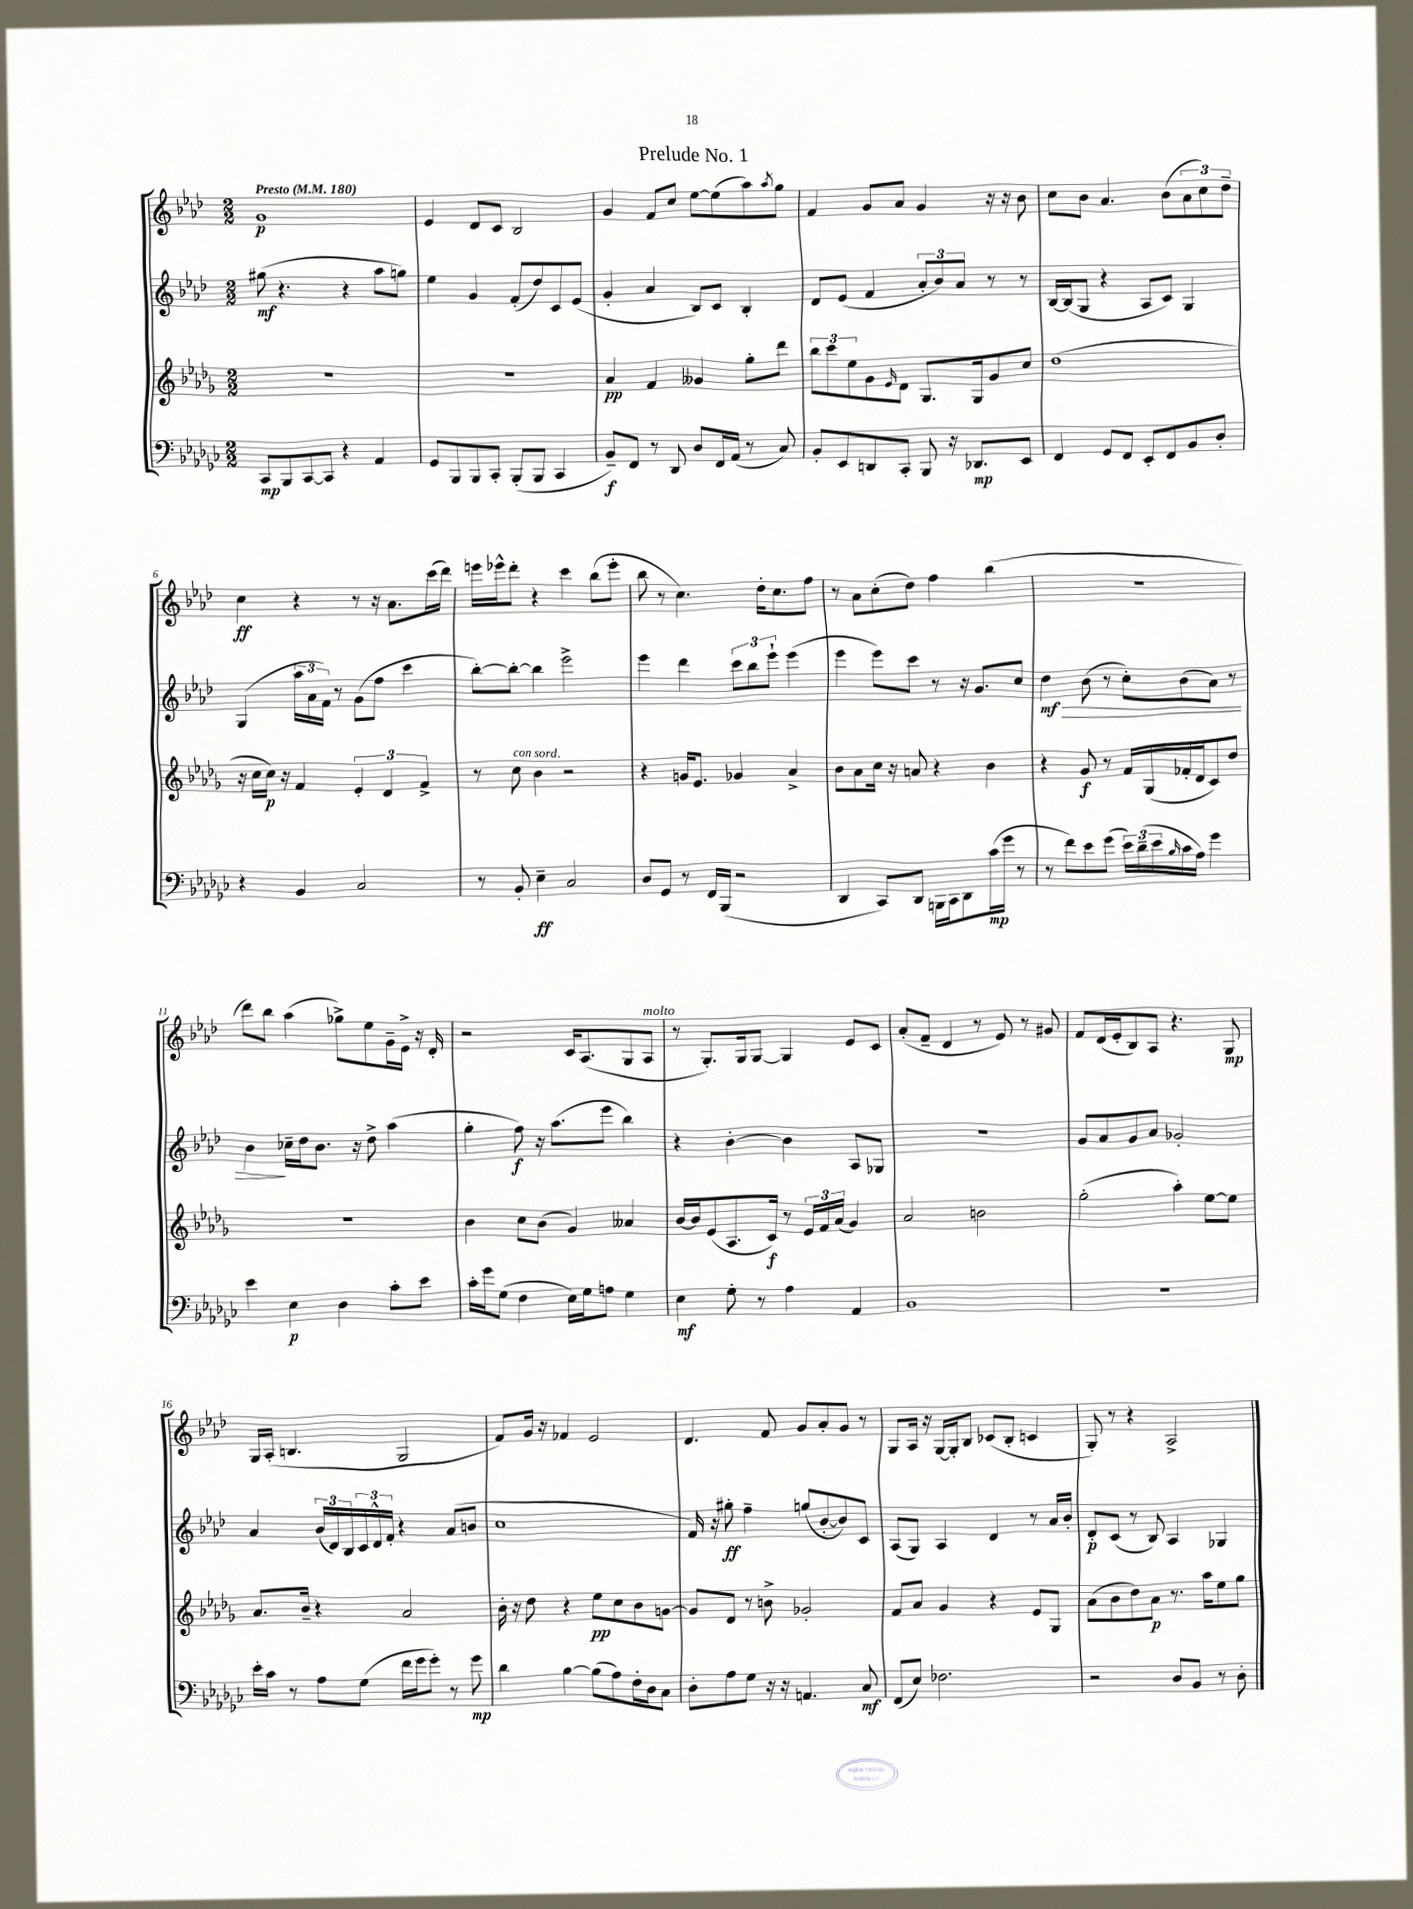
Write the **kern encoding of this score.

**kern	**dynam	**kern	**dynam	**kern	**dynam	**kern	**dynam
*part4	*part4	*part3	*part3	*part2	*part2	*part1	*part1
*staff4	*staff4	*staff3	*staff3	*staff2	*staff2	*staff1	*staff1
*clefF4	*	*clefG2	*	*clefG2	*	*clefG2	*
*k[b-e-a-d-g-c-]	*	*k[b-e-a-d-g-]	*	*k[b-e-a-d-]	*	*k[b-e-a-d-]	*
*M2/2	*	*M2/2	*	*M2/2	*	*M2/2	*
*MM180	*	*MM180	*	*MM180	*	*MM180	*
=1	=1	=1	=1	=1	=1	=1	=1
!	!	!	!	!	!	!LO:TX:a:B:t=Presto	!
8CC-/L	mp	1r	.	(8gg#X\	mf	1g	p
8BBB-/	.	.	.	4.r	.	.	.
[8CC-/	.	.	.	.	.	.	.
8CC-/J]	.	.	.	.	.	.	.
4r	.	.	.	4r	.	.	.
4AA-/	.	.	.	8aa-\L	.	.	.
.	.	.	.	8ggn\J)	.	.	.
=2	=2	=2	=2	=2	=2	=2	=2
8GG-/L	.	1r	.	4ee-\	.	4e-/	.
8BBB-/	.	.	.	.	.	.	.
8BBB-/	.	.	.	4g/	.	8d-/L	.
8CC-'/J	.	.	.	.	.	8c/J	.
(8BBB-'/L	.	.	.	(8f'/L	.	2B-/	.
8BBB-/J	.	.	.	8dd-/)	.	.	.
4CC-/	.	.	.	8c/	.	.	.
.	.	.	.	(8e-/J	.	.	.
=3	=3	=3	=3	=3	=3	=3	=3
8BB-~/L)	f	4a-/	pp	4g'/	.	4g/	.
8FF/J	.	.	.	.	.	.	.
8r	.	4f/	.	4a-/	.	8f/L	.
8DD-/	.	.	.	.	.	8cc/J	.
8D-/L	.	4g--X/	.	8B-/L)	.	[8ee-\L	.
16FF/L	.	.	.	8c/J	.	(8ee-\]	.
(16AA-/JJ	.	.	.	.	.	.	.
8r	.	8gg-'\L	.	4B-'/	.	8aa-\)	.
.	.	.	.	.	.	8qaa-/	.
8C-/)	.	8ddd-\J	.	.	.	8gg\J	.
=4	=4	=4	=4	=4	=4	=4	=4
8BB-'/L	.	12bb-\L	.	8d-/L	.	4f/	.
.	.	12ccc\	.	.	.	.	.
8EE-/	.	.	.	(8e-/J	.	.	.
.	.	12ee-\	.	.	.	.	.
8DDn/	.	8g-\	.	4f/	.	8g/L	.
.	.	16qqe-/	.	.	.	.	.
8CC-'/J	.	8d-\J	.	.	.	8a-/J	.
8BBB-/	.	8.G-/L	.	12a-'/L	.	4g/	.
.	.	.	.	12b-/)	.	.	.
16r	.	.	.	.	.	.	.
.	.	.	.	12a-/J	.	.	.
8.DD-X/L	mp	16G-/k	.	.	.	.	.
.	.	8g-/	.	8r	.	16r	.
.	.	.	.	.	.	16r	.
8EE-/J	.	8cc/J	.	8r	.	8b-\	.
=5	=5	=5	=5	=5	=5	=5	=5
4FF/	.	(1dd-	.	[16B-/LL	.	8cc\L	.
.	.	.	.	(16B-/J]	.	.	.
.	.	.	.	8G/J	.	8b-\J	.
8GG-/L	.	.	.	4r	.	4.a-/	.
8FF/J	.	.	.	.	.	.	.
8EE-'/L	.	.	.	8A-/L	.	.	.
8FF/	.	.	.	8c/J)	.	(8b-\L	.
8BB-/	.	.	.	4G/	.	12a-\	.
.	.	.	.	.	.	12cc\)	.
8D-'/J	.	.	.	.	.	.	.
.	.	.	.	.	.	12dd-~\J	.
!!LO:LB:g=z
=6	=6	=6	=6	=6	=6	=6	=6
4r	.	16r	.	(4G/	.	4cc\	ff
.	.	16cc\LL	.	.	.	.	.
.	.	16cc\JJ)	p	.	.	.	.
.	.	16r	.	.	.	.	.
4BB-/	.	4f/	.	24aa-\LL	.	4r	.
.	.	.	.	24a-\	.	.	.
.	.	.	.	24f\JJ)	.	.	.
.	.	.	.	8r	.	.	.
2C-/	.	6e-'/	.	(8g\L	.	8r	.
.	.	.	.	8ff\J	.	16r	.
.	.	6d-/	.	.	.	.	.
.	.	.	.	.	.	8.a-\L	.
.	.	.	.	4ccc\	.	.	.
.	.	6f^/	.	.	.	.	.
.	.	.	.	.	.	(16ccc\L	.
.	.	.	.	.	.	16ddd-\JJ)	.
=7	=7	=7	=7	=7	=7	=7	=7
8r	.	8r	.	[8bb-'\L)	.	16eeen\LL	.
.	.	.	.	.	.	16eee-X^^\J	.
!	!	!LO:TX:a:i:t=con sord.	!	!	!	!	!
8BB-'/	.	8cc\	.	8bb-'\J_	.	8ddd-'\J	.
4E-~\	ff	4b-\	.	4bb-\]	.	4r	.
2C-/	.	2r	.	2eee-^\	.	4ccc\	.
.	.	.	.	.	.	(8bb-\L	.
.	.	.	.	.	.	8eee-'\J	.
=8	=8	=8	=8	=8	=8	=8	=8
8D-/L	.	4r	.	4eee-\	.	8bb-\	.
8GG-/J	.	.	.	.	.	8r	.
8r	.	16gn/KL	.	4ddd-\	.	4.cc\)	.
.	.	8.e-/J	.	.	.	.	.
16FF/LL	.	.	.	.	.	.	.
(16BBB-/JJ	.	.	.	.	.	.	.
2r	.	4g-X/	.	12ccc\L	.	.	.
.	.	.	.	12bb-\	.	.	.
.	.	.	.	.	.	16dd-'\KL	.
.	.	.	.	12eee-`\J	.	.	.
.	.	.	.	.	.	8.cc\	.
.	.	4a-^/	.	(4eee-\	.	.	.
.	.	.	.	.	.	8ff\J	.
=9	=9	=9	=9	=9	=9	=9	=9
4DD-/	.	8b-\L	.	4eee-\	.	8r	.
.	.	8a-\	.	.	.	8a-\L	.
8CC-/L)	.	16cc\Jk	.	8eee-\L)	.	(8cc'\	.
.	.	16r	.	.	.	.	.
8DD-/J	.	8an/	.	8ccc\J	.	8dd-\J)	.
16BBBn\LL	.	4r	.	8r	.	4ff\	.
16CC-\J	.	.	.	.	.	.	.
8DD-\	.	.	.	16r	.	.	.
.	.	.	.	8.g/L	.	.	.
(16c-\L	mp	4b-\	.	.	.	(4bb-\	.
16g-\JJ	.	.	.	.	.	.	.
8r	.	.	.	8cc/J	.	.	.
=10	=10	=10	=10	=10	=10	=10	=10
!	!	!	!	!	!LO:HP:b	!	!
8r	.	4r	.	4dd-\	> mf	1r	.
8f\L)	.	.	.	.	.	.	.
8e-\	.	8g-/	f	(8b-\	.	.	.
(8g-\J	.	8r	.	8r	.	.	.
24e-\LL)	.	16f/LL	.	8cc'\L)	.	.	.
(24d-~\	.	.	.	.	.	.	.
.	.	(16G-/	.	.	.	.	.
24e-\	.	.	.	.	.	.	.
16qqB-/	.	.	.	.	.	.	.
16c-\	.	16f-X'/	.	(8b-\	.	.	.
16A-\JJ)	.	16d-/J	.	.	.	.	.
4g-\	.	8c/)	.	8a-\J)	.	.	.
.	.	8dd-/J	.	8r	.	.	.
!!LO:LB:g=z
=11	=11	=11	=11	=11	=11	=11	=11
4e-\	.	1r	.	4b-\	.	8ddd-\L)	.
.	.	.	.	.	.	8bb-\J	.
4E-\	p	.	.	16cc-X~\LL	]	(4aa-\	.
.	.	.	.	16dd-\J	.	.	.
.	.	.	.	8.b-\J	.	.	.
4D-\	.	.	.	.	.	8gg-X^\L)	.
.	.	.	.	16r	.	.	.
.	.	.	.	8dd-^\	.	8ee-\	.
8c-'\L	.	.	.	(4aa-\	.	16g~\L	.
.	.	.	.	.	.	16e-^\JJ	.
8e-\J	.	.	.	.	.	16r	.
.	.	.	.	.	.	16d-'/	.
=12	=12	=12	=12	=12	=12	=12	=12
16c-'\LL	.	4b-\	.	4gg'\	.	2r	.
16g-\J	.	.	.	.	.	.	.
(8G-\J	.	.	.	.	.	.	.
4F\	.	8cc\L	.	8ff\)	f	.	.
.	.	(8b-\J	.	16r	.	.	.
.	.	.	.	(8.aa-\L	.	.	.
16E-\LL)	.	4g-/)	.	.	.	16c/KL	.
16G-\J	.	.	.	.	.	(8.A-/	.
8An\J	.	.	.	8eee-\J	.	.	.
4G-\	.	4a--X/	.	4bb-\)	.	8G/	.
!	!	!	!	!	!	!LO:TX:a:i:t=molto	!
.	.	.	.	.	.	8A-/J	.
=13	=13	=13	=13	=13	=13	=13	=13
4E-\	mf	[16b-/LL	.	4r	.	8r	.
.	.	16b-/J]	.	.	.	.	.
.	.	(8e-/	.	.	.	8.G'/L)	.
8G-'\	.	8.A-/	.	[4b-'\	.	.	.
.	.	.	.	.	.	16G/k	.
8r	.	.	.	.	.	[8G/J	.
.	.	16c/Jk)	f	.	.	.	.
4A-\	.	8r	.	4b-\]	.	4G/]	.
.	.	24e-/LL	.	.	.	.	.
.	.	24f/	.	.	.	.	.
.	.	(24a-/JJ	.	.	.	.	.
4AA-/	.	4g-/)	.	8A-/L	.	8e-/L	.
.	.	.	.	8G-X/J	.	8c/J	.
=14	=14	=14	=14	=14	=14	=14	=14
1BB-	.	2a-/	.	1r	.	(8a-'/L	.
.	.	.	.	.	.	8f~/J	.
.	.	.	.	.	.	4d-/	.
.	.	2bn\	.	.	.	8r	.
.	.	.	.	.	.	8e-/)	.
.	.	.	.	.	.	8r	.
.	.	.	.	.	.	8g#X/	.
=15	=15	=15	=15	=15	=15	=15	=15
1r	.	(2gg-'\	.	8g/L	.	8f/L	.
.	.	.	.	8a-/	.	(16d-/L	.
.	.	.	.	.	.	16e-'/J	.
.	.	.	.	8g/	.	8B-/)	.
.	.	.	.	8a-/J	.	8A-/J	.
.	.	4aa-'\)	.	2g-X'/	.	4.r	.
.	.	[8ee-\L	.	.	.	.	.
.	.	8ee-\J]	.	.	.	8G/	mp
!!LO:LB:g=z
=16	=16	=16	=16	=16	=16	=16	=16
16e-'\LL	.	8.a-/L	.	4a-/	.	16G/LL	.
16c-\JJ	.	.	.	.	.	(16A-'/JJ	.
8r	.	.	.	.	.	4.Bn/	.
.	.	16b-~/Jk	.	.	.	.	.
8A-\L	.	4r	.	(24b-/LL	.	.	.
.	.	.	.	24d-/)	.	.	.
.	.	.	.	24B-/	.	.	.
(8G-\J	.	.	.	24c/	.	.	.
.	.	.	.	24d-^^/	.	.	.
.	.	.	.	24f'/JJ	.	.	.
16f\LL	.	2a-/	.	4r	.	2G/	.
16g-\J	.	.	.	.	.	.	.
8g-'\J)	.	.	.	.	.	.	.
8r	.	.	.	(8a-/L	.	.	.
8g-\	mp	.	.	8bn/J	.	.	.
=17	=17	=17	=17	=17	=17	=17	=17
4d-\	.	16b-'\	.	1cc	.	8f/L)	.
.	.	16r	.	.	.	.	.
.	.	8dd-\	.	.	.	16g/Jk	.
.	.	.	.	.	.	16r	.
[4B-\	.	4r	.	.	.	4f-X/	.
(8B-\L]	.	8ee-\L	pp	.	.	2e-/	.
8A-\)	.	8cc\	.	.	.	.	.
16F'\L	.	8b-\	.	.	.	.	.
16D-\J	.	.	.	.	.	.	.
8C-\J	.	[8gn\J	.	.	.	.	.
=18	=18	=18	=18	=18	=18	=18	=18
8D-'\L	.	8g/L]	.	16f/)	.	4.d-/	.
.	.	.	.	16r	.	.	.
8A-\	.	8d-/J	.	8gg#X'\	ff	.	.
8G-\J	.	8r	.	4ff~\	.	.	.
16r	.	8bn^\	.	.	.	8f/	.
16r	.	.	.	.	.	.	.
4.AAn/	.	2g-X'/	.	(8ggn/L	.	8g/L	.
.	.	.	.	[8b-'/	.	8a-'/	.
.	.	.	.	8b-/])	.	8g/J	.
8C-/	mf	.	.	8c/J	.	8r	.
=19	=19	=19	=19	=19	=19	=19	=19
(8FF/L	.	8f/L	.	(8A-/L	.	8G/L	.
8E-/J)	.	8a-/J	.	8G/J)	.	16A-/Jk	.
.	.	.	.	.	.	16r	.
2.F-X\	.	4g-/	.	4A-/	.	[16G/LL	.
.	.	.	.	.	.	16G'/J]	.
.	.	.	.	.	.	8B-/J	.
.	.	4r	.	4d-/	.	(8c-X/L	.
.	.	.	.	.	.	8B-'/J	.
.	.	8e-/L	.	8r	.	4cn/	.
.	.	8G-/J	.	16a-/LL	.	.	.
.	.	.	.	16b-'/JJ	.	.	.
=20	=20	=20	=20	=20	=20	=20	=20
2r	.	(8a-\L	.	8d-'/L	p	8G'/)	.
.	.	8b-\	.	(8c/J	.	8r	.
.	.	8dd-\)	.	8r	.	4r	.
.	.	8a-\J	p	8B-/)	.	.	.
8D-/L	.	8.r	.	4A-/	.	2A-^/	.
8BB-/J	.	.	.	.	.	.	.
.	.	16aa-\KL	.	.	.	.	.
8r	.	8ee-\	.	4G-X/	.	.	.
8D-'\	.	8gg-\J	.	.	.	.	.
==	==	==	==	==	==	==	==
*-	*-	*-	*-	*-	*-	*-	*-
